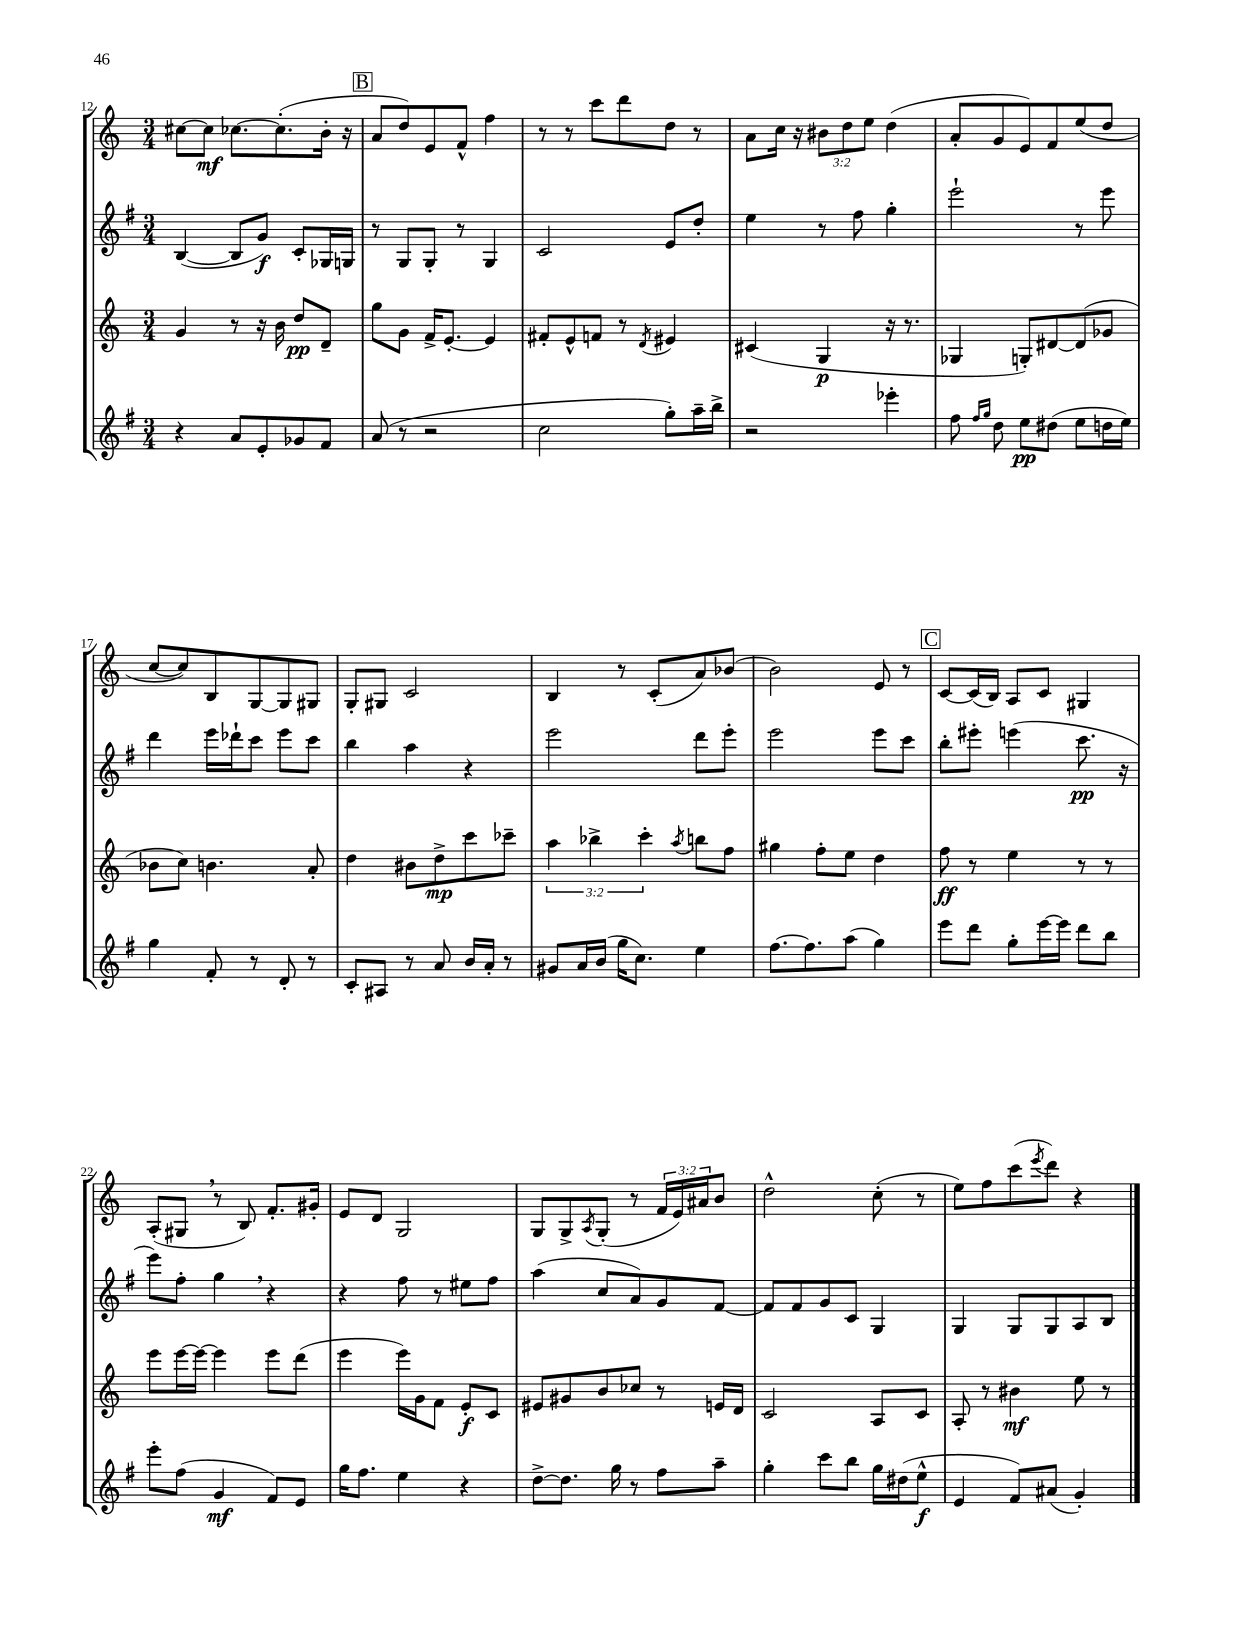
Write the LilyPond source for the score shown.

<<
\new StaffGroup <<
\new Staff = "s0" {
    \clef treble \key c \major \numericTimeSignature \time 3/4 \override Staff.TupletNumber.text = #tuplet-number::calc-fraction-text
    cis''8~ cis''8\mf ces''8.~ ces''8.-.( b'16-. r16 |
    \mark \markup { \box "B" } a'8 d''8) e'8 f'8-^ f''4 |
    r8 r8 c'''8 d'''8 d''8 r8 |
    a'8 c''16 r16 \tuplet 3/2 { bis'8 d''8 e''8 } d''4( |
    a'8-. g'8 e'8) f'8 e''8( d''8 |
    c''8~ c''8) b8 g8~ g8 gis8 |
    g8-. gis8 c'2 |
    b4 r8 c'8-.( a'8) bes'8( |
    b'2) e'8 r8 |
    \mark \markup { \box "C" } c'8~ c'16( b16) a8 c'8 gis4 |
    a8-.( gis8 \breathe r8 b8) f'8.-. gis'16-. |
    e'8 d'8 g2 |
    g8 g8-> \acciaccatura { a8 } g8-.( r8 \tuplet 3/2 { f'16 e'16) ais'16 } b'8 |
    d''2-^ c''8-.( r8 |
    e''8) f''8 c'''8( \acciaccatura { e'''8 } d'''8) r4 \bar "|." |
}
\new Staff = "s1" {
    \clef treble \key g \major \numericTimeSignature \time 3/4
    b4~( b8 g'8\f) c'8-. ges16 g16 |
    \mark \markup { \box "B" } r8 g8 g8-. r8 g4 |
    c'2 e'8 d''8-. |
    e''4 r8 fis''8 g''4-. |
    e'''2-! r8 e'''8 |
    d'''4 e'''16 des'''16-! c'''8 e'''8 c'''8 |
    b''4 a''4 r4 |
    e'''2 d'''8 e'''8-. |
    e'''2 e'''8 c'''8 |
    \mark \markup { \box "C" } b''8-. eis'''8-. e'''4( c'''8.\pp r16 |
    e'''8) fis''8-. g''4 \breathe r4 |
    r4 fis''8 r8 eis''8 fis''8 |
    a''4( c''8 a'8) g'8 fis'8~ |
    fis'8 fis'8 g'8 c'8 g4 |
    g4 g8 g8 a8 b8 \bar "|." |
}
\new Staff = "s2" {
    \clef treble \key c \major \numericTimeSignature \time 3/4 \override Staff.TupletNumber.text = #tuplet-number::calc-fraction-text
    g'4 r8 r16 b'16 d''8\pp d'8-- |
    \mark \markup { \box "B" } g''8 g'8 f'16-> e'8.~-. e'4 |
    fis'8-. e'8-^ f'8 r8 \acciaccatura { d'8 } eis'4 |
    cis'4( g4\p r16 r8. |
    ges4 g8-.) dis'8~ dis'8( ges'8 |
    bes'8 c''8) b'4. a'8-. |
    d''4 bis'8 d''8->\mp c'''8 ces'''8-- |
    \tuplet 3/2 { a''4 bes''4-> c'''4-. } \acciaccatura { a''8 } b''8 f''8 |
    gis''4 f''8-. e''8 d''4 |
    \mark \markup { \box "C" } f''8\ff r8 e''4 r8 r8 |
    e'''8 e'''16~ e'''16~ e'''4 e'''8 d'''8( |
    e'''4 e'''16) g'16 f'8 e'8-.\f c'8 |
    eis'8 gis'8 b'8 ces''8 r8 e'16 d'16 |
    c'2 a8 c'8 |
    a8-. r8 bis'4\mf e''8 r8 \bar "|." |
}
\new Staff = "s3" {
    \clef treble \key g \major \numericTimeSignature \time 3/4
    r4 a'8 e'8-. ges'8 fis'8 |
    \mark \markup { \box "B" } a'8( r8 r2 |
    c''2 g''8-.) a''16-- b''16-> |
    r2 ees'''4-. |
    fis''8 \grace { fis''16 g''16 } d''8 e''8\pp dis''8( e''8 d''16 e''16) |
    g''4 fis'8-. r8 d'8-. r8 |
    c'8-. ais8 r8 a'8 b'16 a'16-. r8 |
    gis'8 a'16 b'16( g''16 c''8.) e''4 |
    fis''8.~ fis''8. a''8( g''4) |
    \mark \markup { \box "C" } e'''8 d'''8 g''8-. e'''16~ e'''16 d'''8 b''8 |
    e'''8-. fis''8( g'4\mf fis'8) e'8 |
    g''16 fis''8. e''4 r4 |
    d''8~-> d''8. g''16 r8 fis''8 a''8-- |
    g''4-. c'''8 b''8 g''16 dis''16( e''8-^\f |
    e'4 fis'8) ais'8( g'4-.) \bar "|." |
}
>>
>>
\layout { \context { \Score currentBarNumber = #12 } }
